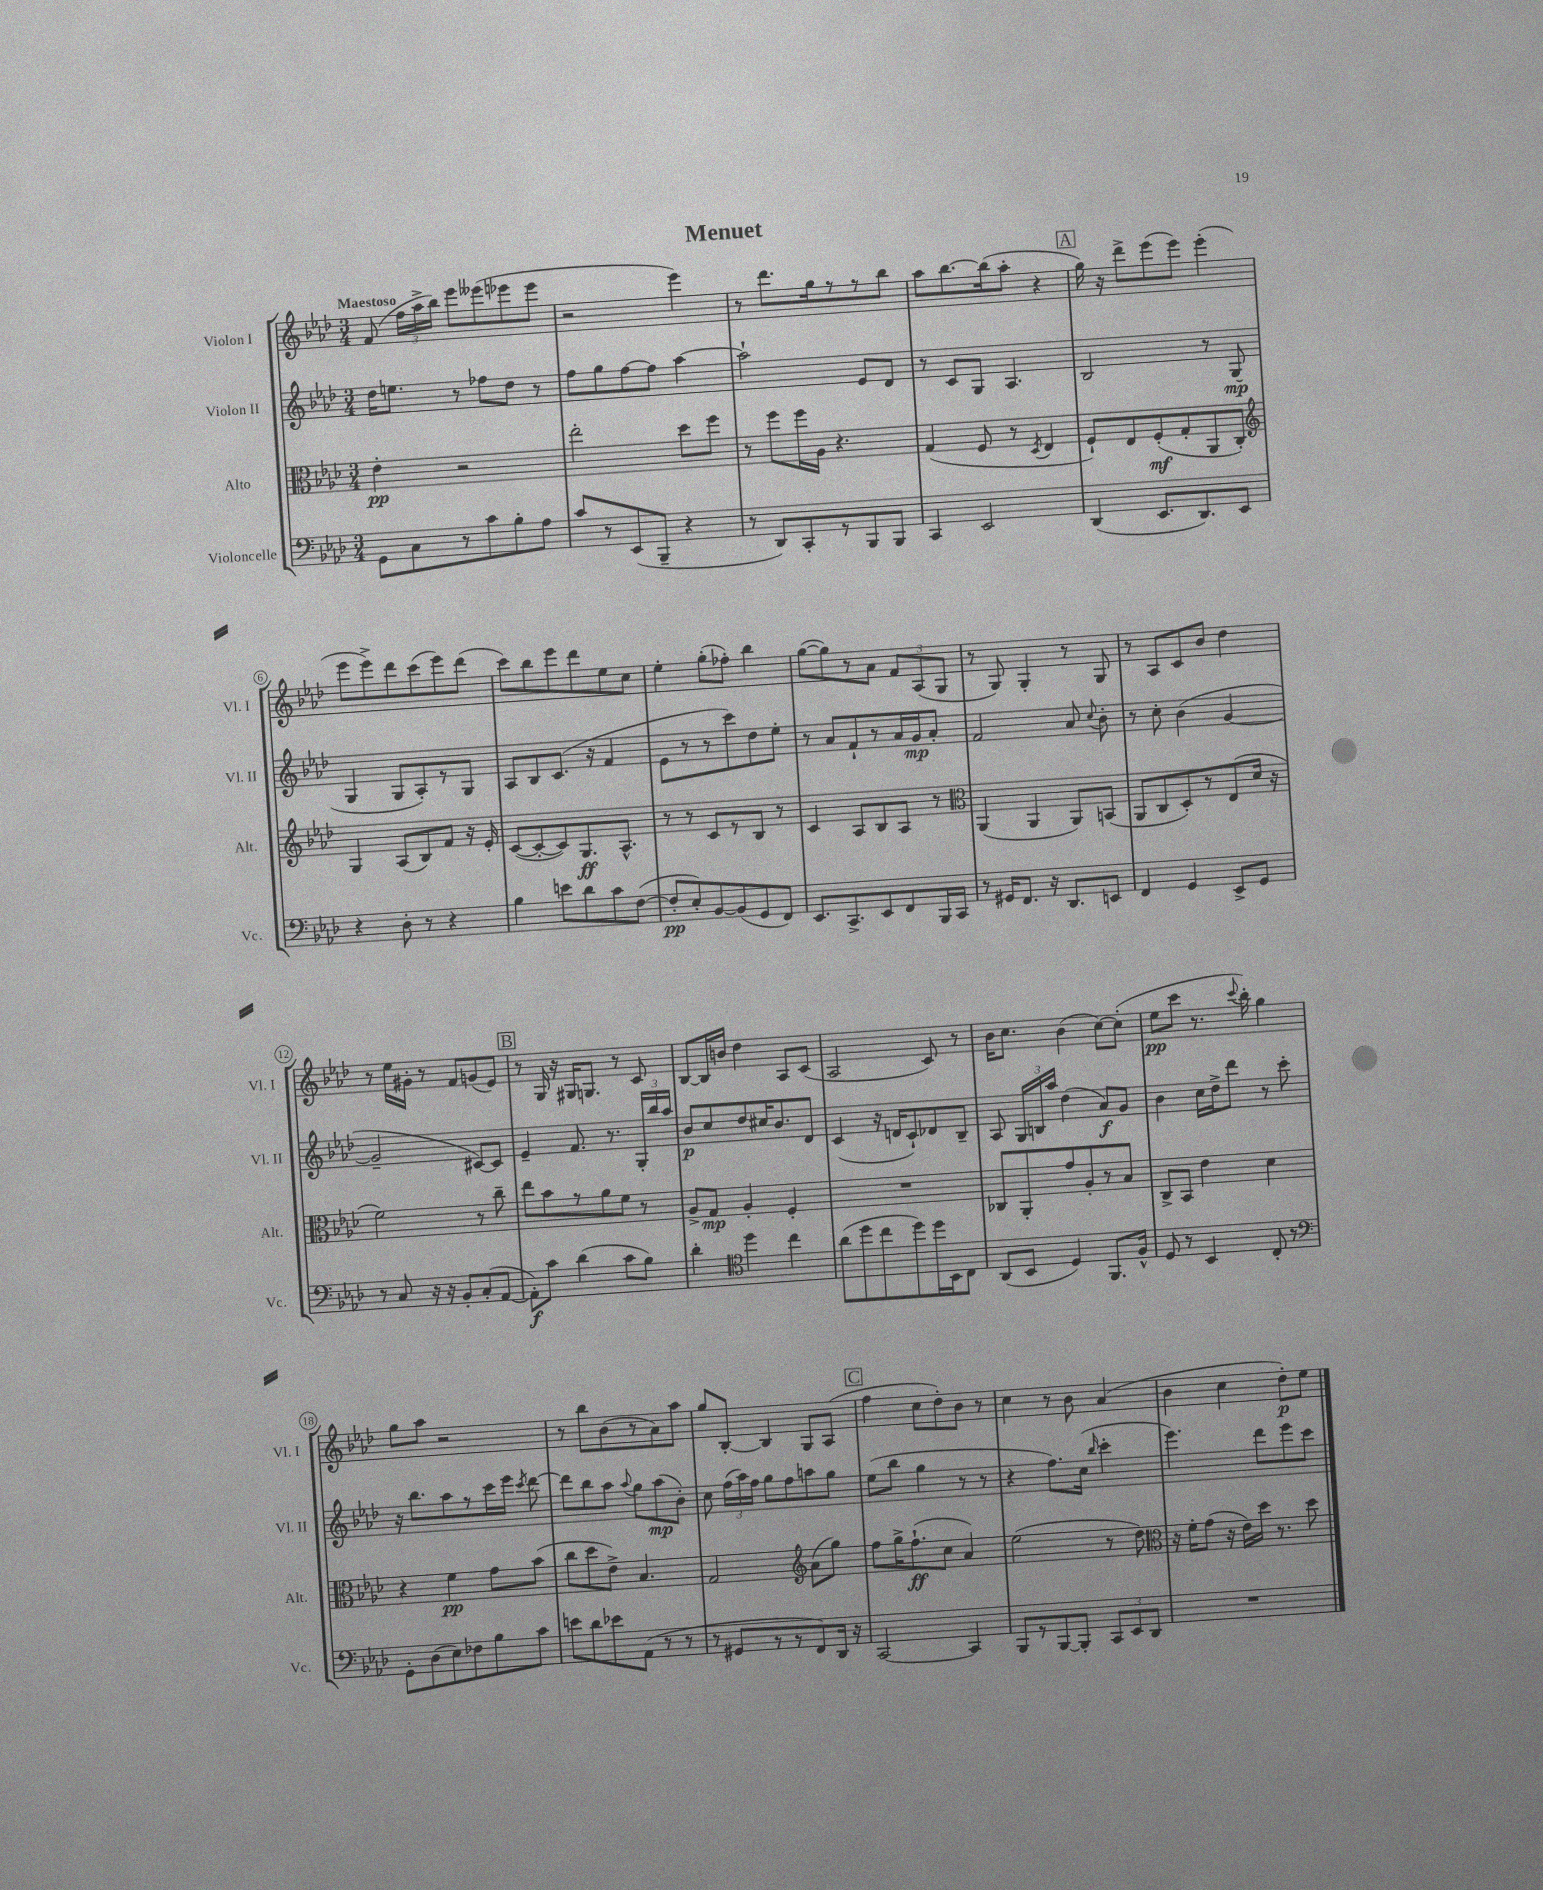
\header { title = "Menuet" }
<<
\new StaffGroup <<
\new Staff = "s0" \with { instrumentName = "Violon I" shortInstrumentName = "Vl. I" } {
    \clef treble \key aes \major \numericTimeSignature \time 3/4 \tempo "Maestoso"
    \autoBeamOff f'8( \tuplet 3/2 { f''16[ aes''16-> bes''16]) } ees'''8[ eeses'''8( ees'''8 ees'''8] |
    r2 ees'''4) |
    r8 des'''8.[ g''16 r8 r8 bes''8] |
    aes''8[ bes''8.~ bes''16( aes''8]-. r4 |
    \mark \markup { \box "A" } g''16) r16 des'''8[-> ees'''8( ees'''8]) ees'''4-.( |
    ees'''8[ ees'''8->) des'''8 c'''8( ees'''8) des'''8]( |
    c'''8[) bes''8 ees'''8 des'''8 ees''8 c''8] |
    ees''4-. g''8[-.( fes''8]-.) bes''4 |
    g''8[~( g''8) r8 aes'8] \tuplet 3/2 { f'8[ aes8( g8] } |
    r8 g8) g4-. r8 g8 |
    r8 aes8[ c'8 bes'8] des''4 |
    r8 ees''16[ gis'16]-. r8 f'8[ g'8( ees'8]) |
    \mark \markup { \box "B" } r8 g16 r16 gis16[ g8.] r8 c'8 |
    bes8[~ bes16 b'16] des''4 aes8[ c'8]( |
    aes2 c'8) r8 |
    bes'16[ c''8.] bes'4( c''8[~) c''8]-.( |
    ees''8[\pp c'''8] r8. \appoggiatura { c'''8 } bes''16-.) g''4 |
    g''8[ aes''8] r2 |
    r8 bes''8[ bes'8( r8 aes'8) aes''8] |
    g''8[ bes8]~-. bes4 g8[ aes8]( |
    \mark \markup { \box "C" } f''4 c''8[ des''8-.) bes'8] r8 |
    c''4 r8 bes'8 aes'4( |
    bes'4 c''4 des''8[-.\p) ees''8] \bar "|." |
}
\new Staff = "s1" \with { instrumentName = "Violon II" shortInstrumentName = "Vl. II" } {
    \clef treble \key aes \major \numericTimeSignature \time 3/4
    \autoBeamOff des''16[ e''8.] r8 fes''8[ des''8] r8 |
    f''8[ g''8 f''8~ f''8] aes''4~ |
    aes''2-! ees'8[ des'8] |
    r8 c'8[ g8] aes4. |
    \mark \markup { \box "A" } bes2 r8 g8\mp( |
    g4 g8[ aes8-.) r8 g8] |
    aes8[ bes8 c'8.]( r16 f'4 |
    ees'8[ r8 r8 c'''8) des''8 ees''8]-. |
    r8 aes'8[ f'8-! r8 aes'16 g'16\mp aes'8]-. |
    f'2 aes'8 \appoggiatura { c''8 } bes'8-. |
    r8 c''8-. bes'4( g'4~ |
    g'2-- cis'8[~) cis'8] |
    \mark \markup { \box "B" } ees'4-- f'8. r8. \tuplet 3/2 { g16[-. bes''16 aes''16] } |
    bes'8[\p c''8 des''8 cis''16 bes'8. des'8] |
    c'4( r16 d'16[ c'8-!) des'8 bes8]-- |
    aes8 \tuplet 3/2 { g16[ b16 aes''16] } des''4( aes'8[\f) g'8] |
    bes'4 c''16[ des''16-> des'''8] r8 c'''8-. |
    r16 bes''8.[ aes''8 r8 c'''16 ees'''16] \acciaccatura { c'''8 } des'''8~ |
    des'''8[ bes''8 aes''8] \appoggiatura { aes''8 } g''8[ aes''8\mp( bes'8]-.) |
    c''8 \tuplet 3/2 { f''16[( aes''16) f''16] } g''8[ f''8 a''8 g''8] |
    \mark \markup { \box "C" } ees''8[( bes''8] g''4 r8 r8 |
    r4 f''8.[) c''16]( \grace { bes''16 } c'''4-. |
    ees'''4.) des'''8[ ees'''8 c'''8] \bar "|." |
}
\new Staff = "s2" \with { instrumentName = "Alto" shortInstrumentName = "Alt." } {
    \clef alto \key aes \major \numericTimeSignature \time 3/4
    \autoBeamOff ees'4-.\pp r2 |
    ees''2-. des''8[ f''8] |
    r8 f''8[ f''16 aes16] r4. |
    g4( f8 r8 \acciaccatura { des8 } ees4 |
    \mark \markup { \box "A" } f8[-!) ees8 f8-.\mf( g8-. aes,8 c8]-.) |
    \clef treble g4 aes8[( bes8) f'8] r16 ees'16-. |
    c'8[~( c'8~-. c'8) g8.\ff aes8.]-^ |
    r8 r8 c'8[ r8 bes8] r8 |
    c'4 aes8[ bes8 aes8] r8 |
    \clef alto aes,4( aes,4 aes,8[) b,8]( |
    aes,8[ c8 des8-.) r8 ees8( des'16] r16 |
    f'2) r8 c''8-- |
    \mark \markup { \box "B" } ees''8[ bes'8 r8 aes'8 f'8] r8 |
    aes8[-> g8]\mp aes4-. f4-. |
    R2. |
    ces8[ aes,8-. g'8 aes8-. r8 bes8] |
    c8[-> bes,8] ees'4 des'4 |
    r4 f'4\pp g'8[ bes'8]( |
    c''8[ des''8 ees'8]->) bes4. |
    g2 \clef treble aes'8[( g''8]) |
    \mark \markup { \box "C" } f''8[ g''16-> f''8.-!\ff( c''8] aes'4) |
    ees''2( r8 des''8) |
    \clef alto r16 f'16[-. g'8]( r16 ees'16[) des''16] r8. des''8 \bar "|." |
}
\new Staff = "s3" \with { instrumentName = "Violoncelle" shortInstrumentName = "Vc." } {
    \clef bass \key aes \major \numericTimeSignature \time 3/4
    \autoBeamOff g,8[ c8 r8 c'8 bes8-. aes8] |
    c'8[ r8 ees,8( bes,,8]-- r4 |
    r8 des,8[) c,8-. r8 bes,,8 bes,,8] |
    c,4 ees,2 |
    \mark \markup { \box "A" } des,4( ees,8.[ des,8.) ees,8] |
    r4 des8-. r8 r4 |
    bes4 e'8[ des'8 c'8 f8]~( |
    f8[-.\pp ees8-.) bes,8~ bes,8( g,8 f,8]) |
    ees,8.[ c,8.-> ees,8 f,8 bes,,16 c,16] |
    r8 gis,16[ f,8.] r16 des,8.[ e,8] |
    f,4 g,4 ees,8[-> g,8] |
    r8 c8 r16 r16 bes,8[-. c8-.( aes,8]~ |
    \mark \markup { \box "B" } aes,8[-.\f) c'8] des'4( c'8[ bes8]) |
    des'4-. \clef tenor des''4 c''4 |
    aes'8[( des''8 c''8 des''8) des''16 bes,16 c8] |
    aes,8[( bes,8] des4) f,8.[ f16]-^ |
    des8 r8 bes,4 c8-. r8 |
    \clef bass g,8[-. des8( ees8) fes8 bes8 c'8] |
    e'8[ des'8 ees'8 aes,8]( r8 r8 |
    r8 gis,8[ r8 r8 f,8) des,16] r16 |
    \mark \markup { \box "C" } c,2~ c,4 |
    bes,,8[ r8 bes,,8~ bes,,8]-. \tuplet 3/2 { c,8[ ees,8 des,8] } |
    R2. \bar "|." |
}
>>
>>
\layout { \context { \Score \override BarNumber.stencil = #(make-stencil-circler 0.1 0.3 ly:text-interface::print) } }
